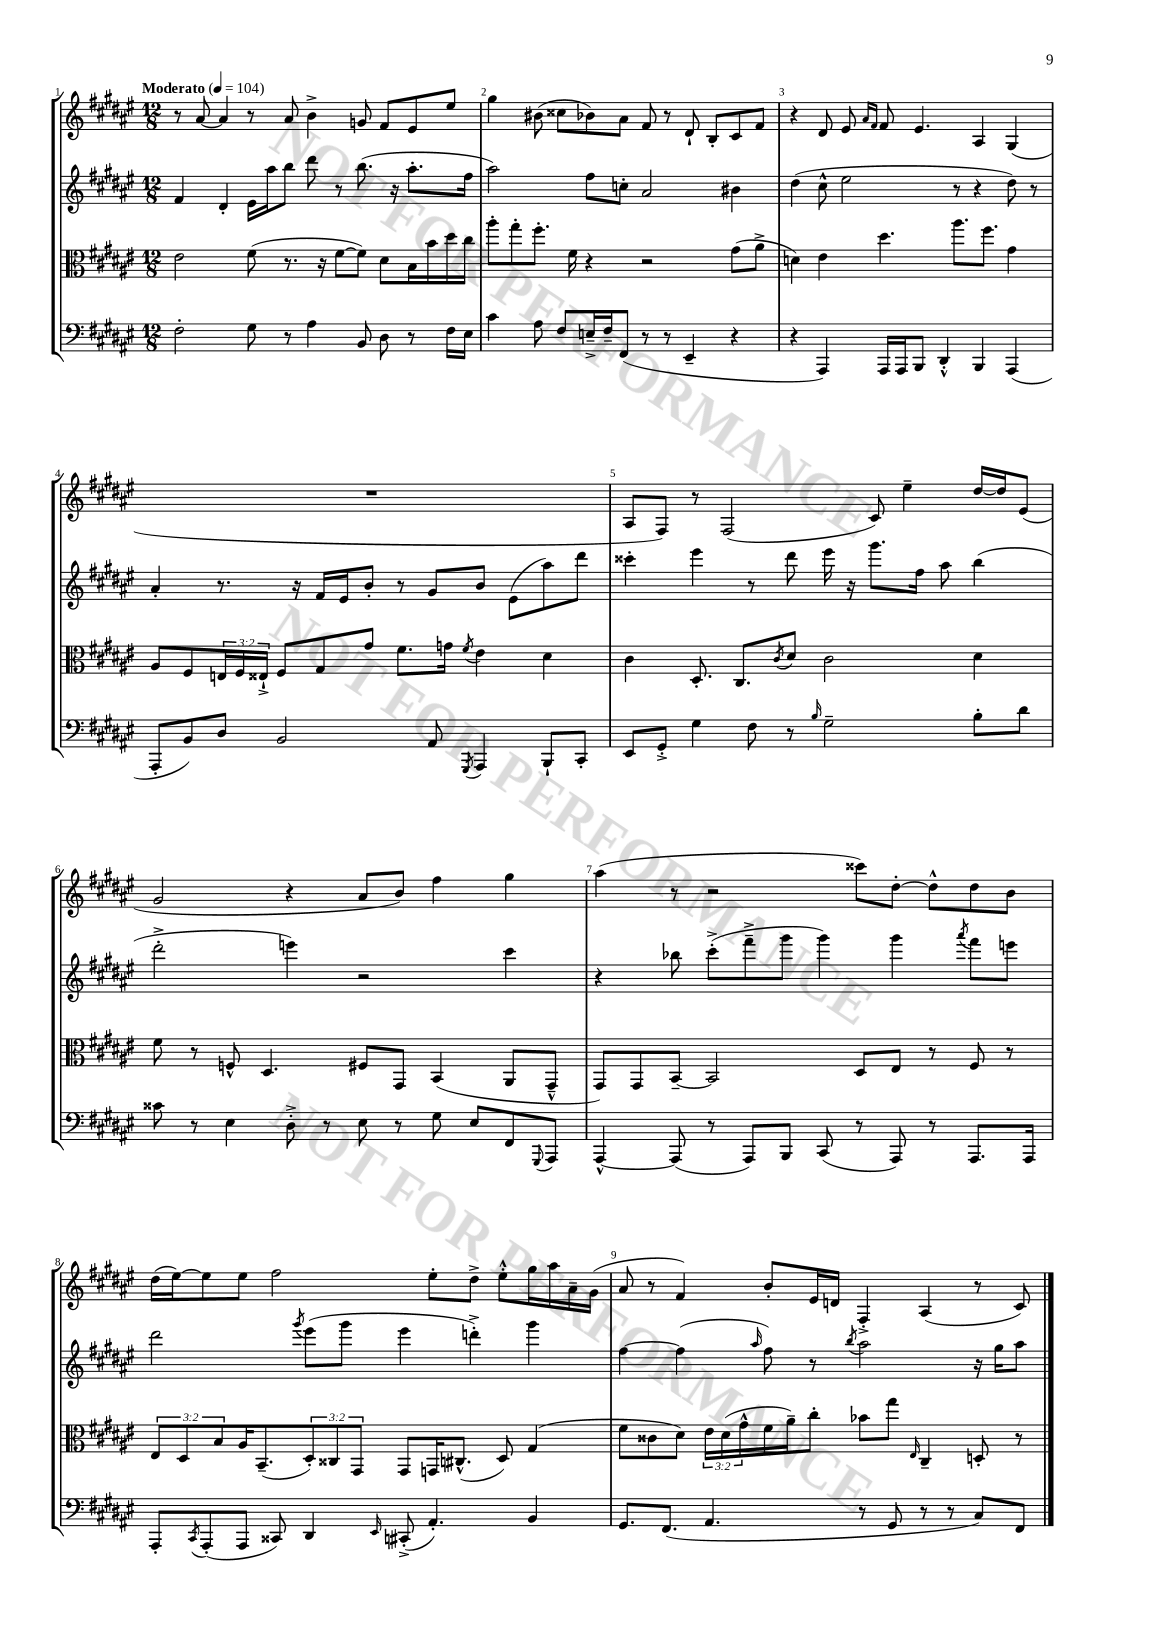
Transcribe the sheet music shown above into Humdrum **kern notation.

**kern	**kern	**kern	**kern
*staff4	*staff3	*staff2	*staff1
*clefF4	*clefC3	*clefG2	*clefG2
*k[f#c#g#d#a#e#]	*k[f#c#g#d#a#e#]	*k[f#c#g#d#a#e#]	*k[f#c#g#d#a#e#]
*M12/8	*M12/8	*M12/8	*M12/8
*MM104	*MM104	*MM104	*MM104
2F#'	2e#	4f#	8r
.	.	.	[8a#
.	.	4d#'	4a#]
8G#	(8f#	16e#	8r
.	.	16aa#	.
8r	8.r	8bb	8a#
4A#	.	8ddd#	4b^
.	16r	.	.
.	[8f#	8r	.
8BB	8f#])	(8.bb	8g
8D#	8d#	.	8f#
.	.	16r	.
8r	16B	8.aa#'	8e#
.	16b	.	.
16F#	16dd#	.	8ee#
16E#	16cc#	16ff#	.
=	=	=	=
4c#	8aa#'	2aa#)	4gg#
.	8gg#'	.	.
8A#	8.ff#'	.	(8b#
8F#	.	.	8cc##
.	16f#	.	.
16E~^	4r	8ff#	8b-)
16F#~	.	.	.
(8FF#	.	8cc'	8a#
8r	2r	2a#	8f#
8r	.	.	8r
4EE#~	.	.	8d#`
.	.	.	8B'
4r	(8g#	4b#	8c#
.	8a#^	.	8f#
=	=	=	=
4r	4d)	(4dd#	4r
4AAA#)	4e#	8cc#^^	8d#
.	.	2ee#	8e#
.	.	.	16qqa#
.	.	.	16qqf#
16AAA#	4.dd#	.	8f#
16AAA#	.	.	.
8BBB	.	.	4.e#
4DD#'^^	.	.	.
.	8.aa#	8r	.
4BBB	.	4r	4A#
.	8.ff#	.	.
(4AAA#	4g#	8dd#)	(4G#
.	.	8r	.
=	=	=	=
8AAA#'	8A#	4a#'	1.r
8BB)	8F#	.	.
8D#	24E	8.r	.
.	24F#	.	.
.	24E##`^	.	.
2BB	8F#	.	.
.	.	16r	.
.	8G#	16f#	.
.	.	16e#	.
.	8g#	8b'	.
.	8.f#	8r	.
8AA#	.	8g#	.
.	16g	.	.
8qGGG#	8qf#	.	.
4AAA#	4e#	8b	.
.	.	(8e#	.
8BBB`	4d#	8aa#)	.
8CC#'	.	8ddd#	.
=	=	=	=
8EE#	4c#	4ccc##'	8A#
8GG#'^	.	.	8F#)
4G#	8.D#'	4eee#	8r
.	.	.	(2F#
.	8.C#	.	.
8F#	.	8r	.
.	8qc#	.	.
8r	8d#	8ddd#	.
16qqB	.	.	.
2G#~	2c#	16eee#	.
.	.	16r	.
.	.	8.ggg#	8c#)
.	.	.	4ee#~
.	.	16ff#	.
.	.	8aa#	.
8B'	4d#	(4bb	[16dd#
.	.	.	16dd#]
8d#	.	.	(8e#
=	=	=	=
8c##	8f#	2ddd#'^	2g#
8r	8r	.	.
4E#	8F^^	.	.
.	4.D#	.	.
8D#'^	.	4eee)	4r
8r	.	.	.
8E#	8F#	2r	8a#
8r	8GG#	.	8b)
8G#	(4BB	.	4ff#
8E#	.	.	.
8FF#	8AA#	4ccc#	4gg#
8qqGGG#	.	.	.
8AAA#	8GG#~^^	.	.
=	=	=	=
[4AAA#^^	8GG#)	4r	(4aa#
.	8GG#	.	.
(8AAA#]	[8BB~	8bb-	8r
8r	2BB]	(8ccc#'^	2r
8AAA#)	.	8fff#~^	.
8BBB	.	8ggg#	.
(8CC#	.	4ggg#)	.
8r	8D#	.	8ccc##)
8AAA#)	8E#	4ggg#	[8dd#'
8r	8r	.	8dd#^^]
.	.	8qaaa#	.
8.AAA#	8F#	8fff#	8dd#
.	8r	8eee	8b
16AAA#	.	.	.
=	=	=	=
8AAA#'	12E#	2ddd#	(16dd#
.	.	.	[16ee#)
.	12D#	.	.
8qCC#	.	.	.
(8AAA#'	.	.	8ee#]
.	12B	.	.
8AAA#	16A#	.	8ee#
.	(8.BB~	.	.
8CC##)	.	.	2ff#
.	.	8qggg#	.
4DD#	12D#')	(8eee#	.
.	12C##	.	.
.	.	8ggg#	.
.	12GG#	.	.
16qqEE#	.	.	.
(8CC#'^	8GG#	4eee#	.
4.AA#')	16GG	.	8ee#'
.	(8.C#^^	.	.
.	.	4ddd'^)	8dd#^
.	8D#)	.	8ee#'^^
4BB	(4G#	4ggg#	16gg#
.	.	.	16aa#
.	.	.	16a#~
.	.	.	(16g#
=	=	=	=
8.GG#	8f#	[4ff#	8a#
.	8c##	.	8r
(8.FF#	.	.	.
.	8d#)	(4ff#]	4f#)
4.AA#	24e#	.	.
.	(24d#	.	.
.	24g#^^	.	.
.	.	16qqaa#	.
.	16f#	8ff#)	8b'
.	16a#~)	.	.
.	8cc#'	8r	16e#
.	.	.	16d
.	.	8qbb	.
8r	8b-	2aa#	4F#'^
8GG#	8gg#	.	.
.	16qqE#	.	.
8r	4C#~	.	(4A#
8r	.	.	.
8C#)	8D'	16r	8r
.	.	16gg#	.
8FF#	8r	8aa#	8c#)
==	==	==	==
*-	*-	*-	*-
